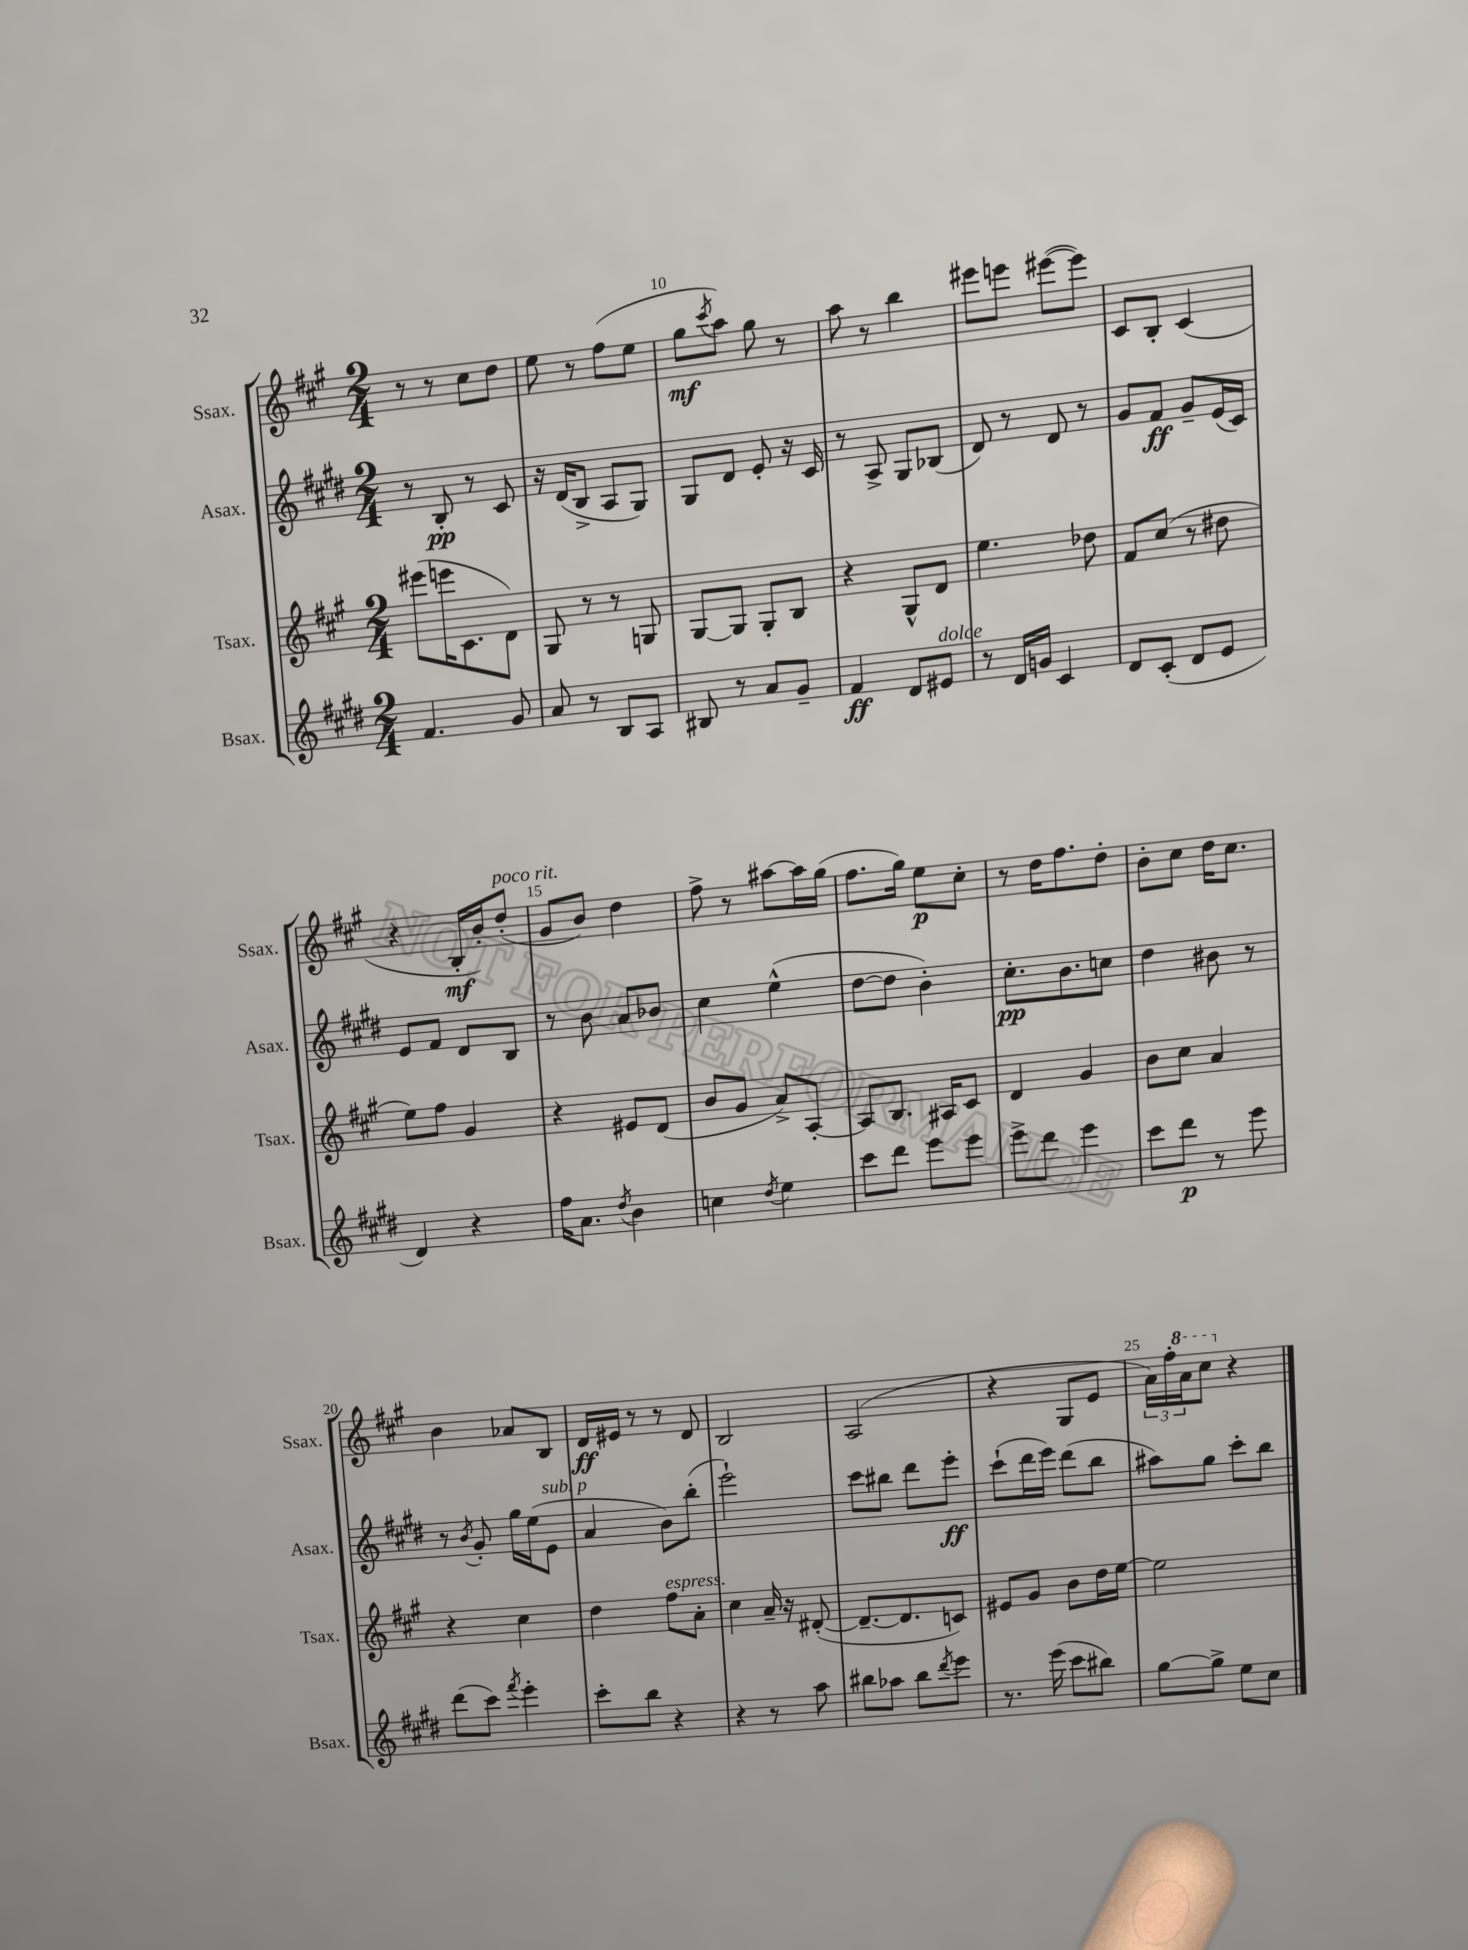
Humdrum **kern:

**kern	**dynam	**kern	**kern	**dynam	**kern	**dynam
*part4	*part4	*part3	*part2	*part2	*part1	*part1
*staff4	*staff4	*staff3	*staff2	*staff2	*staff1	*staff1
*I"Bsax.	*	*I"Tsax.	*I"Asax.	*	*I"Ssax.	*
*I'Bsax.	*	*I'Tsax.	*I'Asax.	*	*I'Ssax.	*
*clefG2	*	*clefG2	*clefG2	*	*clefG2	*
*k[f#c#g#d#]	*	*k[f#c#g#]	*k[f#c#g#d#]	*	*k[f#c#g#]	*
*M2/4	*	*M2/4	*M2/4	*	*M2/4	*
=8	=8	=8	=8	=8	=8	=8
4.f#/	.	(8eee#X\L	8r	.	8r	.
.	.	16eeen\K	8B'/	pp	8r	.
.	.	8.c#\	.	.	.	.
.	.	.	8r	.	8cc#\L	.
8g#/	.	8d\J)	8c#/	.	8dd\J	.
=9	=9	=9	=9	=9	=9	=9
8a/	.	8G#/	16r	.	8ee\	.
.	.	.	(16d#/KL	.	.	.
8r	.	8r	8B^/J	.	8r	.
8B/L	.	8r	8A/L	.	(8ff#\L	.
8A/J	.	8Gn/	8G#/J)	.	8ee\J	.
=10	=10	=10	=10	=10	=10	=10
8B#X/	.	[8G#/L	8G#/L	.	8gg#\L	mf
.	.	.	.	.	8qccc#/	.
8r	.	8G#/J]	8d#/J	.	8aa\J)	.
8a/L	.	8G#'/L	8e'/	.	8gg#\	.
8g#~/J	.	8B/J	16r	.	8r	.
.	.	.	16c#/	.	.	.
=11	=11	=11	=11	=11	=11	=11
4f#/	ff	4r	8r	.	8aa\	.
.	.	.	8A^/	.	8r	.
8d#/L	.	8G#^^/L	8G#/L	.	4bb\	.
!LO:TX:a:i:t=dolce	!	!	!	!	!	!
8e#X/J	.	8d/J	(8B-X/J	.	.	.
=12	=12	=12	=12	=12	=12	=12
8r	.	4.ee\	8d#/)	.	8eee#X\L	.
16d#/LL	.	.	8r	.	8eeen\J	.
16gn/JJ	.	.	.	.	.	.
4c#/	.	.	8d#/	.	([8eee#X\L	.
.	.	8dd-X\	8r	.	8eee#\J])	.
=13	=13	=13	=13	=13	=13	=13
8d#/L	.	8f#/L	8g#/L	.	8c#/L	.
(8c#'/J	.	(8cc#/J	8f#/J	ff	8B'/J	.
8d#/L	.	8r	8g#~/L	.	(4c#/	.
8e/J	.	8dd#X\	(16e/L	.	.	.
.	.	.	16c#/JJ)	.	.	.
!!LO:LB:g=z
=14	=14	=14	=14	=14	=14	=14
4d#/)	.	8ee\L)	8e/L	.	4r	.
.	.	8ff#\J	8f#/J	.	.	.
4r	.	4g#/	8d#/L	.	16B'/LL	mf
.	.	.	.	.	16b'/J)	.
!	!	!	!	!	!LO:TX:a:i:t=poco rit.	!
.	.	.	8B/J	.	(8dd'/J	.
=15	=15	=15	=15	=15	=15	=15
16ff#\KL	.	4r	8r	.	8g#/L	.
8.a\J	.	.	.	.	.	.
.	.	.	8b\	.	8b/J)	.
8qdd#/	.	.	.	.	.	.
4b\	.	8e#X/L	8a/L	.	4dd\	.
.	.	(8d/J	8b-X/J	.	.	.
=16	=16	=16	=16	=16	=16	=16
4ccn\	.	8b/L	4cc#\	.	8ff#^\	.
.	.	8g#/J	.	.	8r	.
8qdd#/	.	.	.	.	.	.
4ee\	.	8a^/L)	(4ee^^\	.	[8aa#X\L	.
.	.	[8A'/J	.	.	16aa#\L]	.
.	.	.	.	.	(16gg#\JJ	.
=17	=17	=17	=17	=17	=17	=17
8ccc#\L	.	8A/L]	[8dd#\L	.	8.ff#\L	.
8ddd#\J	.	8.B/J	8dd#\J]	.	.	.
.	.	.	.	.	16gg#\Jk)	.
8eee\L	.	.	4b'\)	.	8ee\L	p
.	.	16A#X/KL	.	.	.	.
8eee\J	.	8c#/J	.	.	8cc#'\J	.
=18	=18	=18	=18	=18	=18	=18
8eee^\L	.	4d/	8.cc#'\L	pp	8r	.
8ddd#\J	.	.	.	.	16dd\KL	.
.	.	.	8.b\	.	8.ff#\	.
4eee\	.	4g#/	.	.	.	.
.	.	.	8ccn\J	.	8dd'\J	.
=19	=19	=19	=19	=19	=19	=19
8ccc#\L	.	8b\L	4dd#\	.	8b'\L	.
8ddd#\J	p	8cc#\J	.	.	8cc#\J	.
8r	.	4a/	8b#X\	.	16dd\KL	.
.	.	.	.	.	8.cc#\J	.
8eee\	.	.	8r	.	.	.
!!LO:LB:g=z
=20	=20	=20	=20	=20	=20	=20
(8ddd#\L	.	4r	8r	.	4b\	.
.	.	.	8qb/	.	.	.
8ccc#\J)	.	.	8g#'/	.	.	.
8qfff#/	.	.	.	.	.	.
4eee'\	.	4cc#\	16gg#\LL	.	8a-X/L	.
.	.	.	(16ee\J	.	.	.
!	!	!	!LO:TX:a:i:t=sub. p	!	!	!
.	.	.	8e\J	.	8B/J	.
=21	=21	=21	=21	=21	=21	=21
8ccc#'\L	.	4dd\	4a/	.	16d/LL	ff
.	.	.	.	.	16e#X/JJ	.
8bb\J	.	.	.	.	8r	.
!	!	!LO:TX:a:i:t=espress.	!	!	!	!
4r	.	8ff#\L	8b\L)	.	8r	.
.	.	8a'\J	(8bb'\J	.	8d/	.
=22	=22	=22	=22	=22	=22	=22
4r	.	4cc#\	2eee`\)	.	2B/	.
8r	.	16a~/	.	.	.	.
.	.	16r	.	.	.	.
8aa\	.	([8d#X'/	.	.	.	.
=23	=23	=23	=23	=23	=23	=23
8bb#X\L	.	8.d#~/L_	8ccc#\L	.	(2A/	.
8aa-X\J	.	.	8bb#X\J	.	.	.
.	.	8.d#/]	.	.	.	.
8bb#\L	.	.	8ddd#\L	.	.	.
8qddd#/	.	.	.	.	.	.
8eee\J	.	8cn/J)	8eee'\J	ff	.	.
=24	=24	=24	=24	=24	=24	=24
8.r	.	8e#X/L	(8ccc#`\L	.	4r	.
.	.	8g#/J	16ddd#\L	.	.	.
(16eee\	.	.	16eee\JJ)	.	.	.
8ccc#\L	.	8b\L	(8ddd#\L	.	8G#/L	.
8bb#X\J)	.	16dd\L	8bb\J	.	8e/J	.
.	.	[16ee\JJ	.	.	.	.
=25	=25	=25	=25	=25	=25	=25
[8gg#\L	.	2ee\]	8aa#X\L)	.	24a\LL)	.
.	.	.	.	.	24ff#'\	.
*	*	*	*	*	*8va	*
.	.	.	.	.	24aa\J	.
8gg#^\J]	.	.	8gg#\J	.	8ccc#\J	.
*	*	*	*	*	*X8va	*
8ee\L	.	.	8ccc#'\L	.	4r	.
8cc#\J	.	.	8bb\J	.	.	.
==	==	==	==	==	==	==
*-	*-	*-	*-	*-	*-	*-
